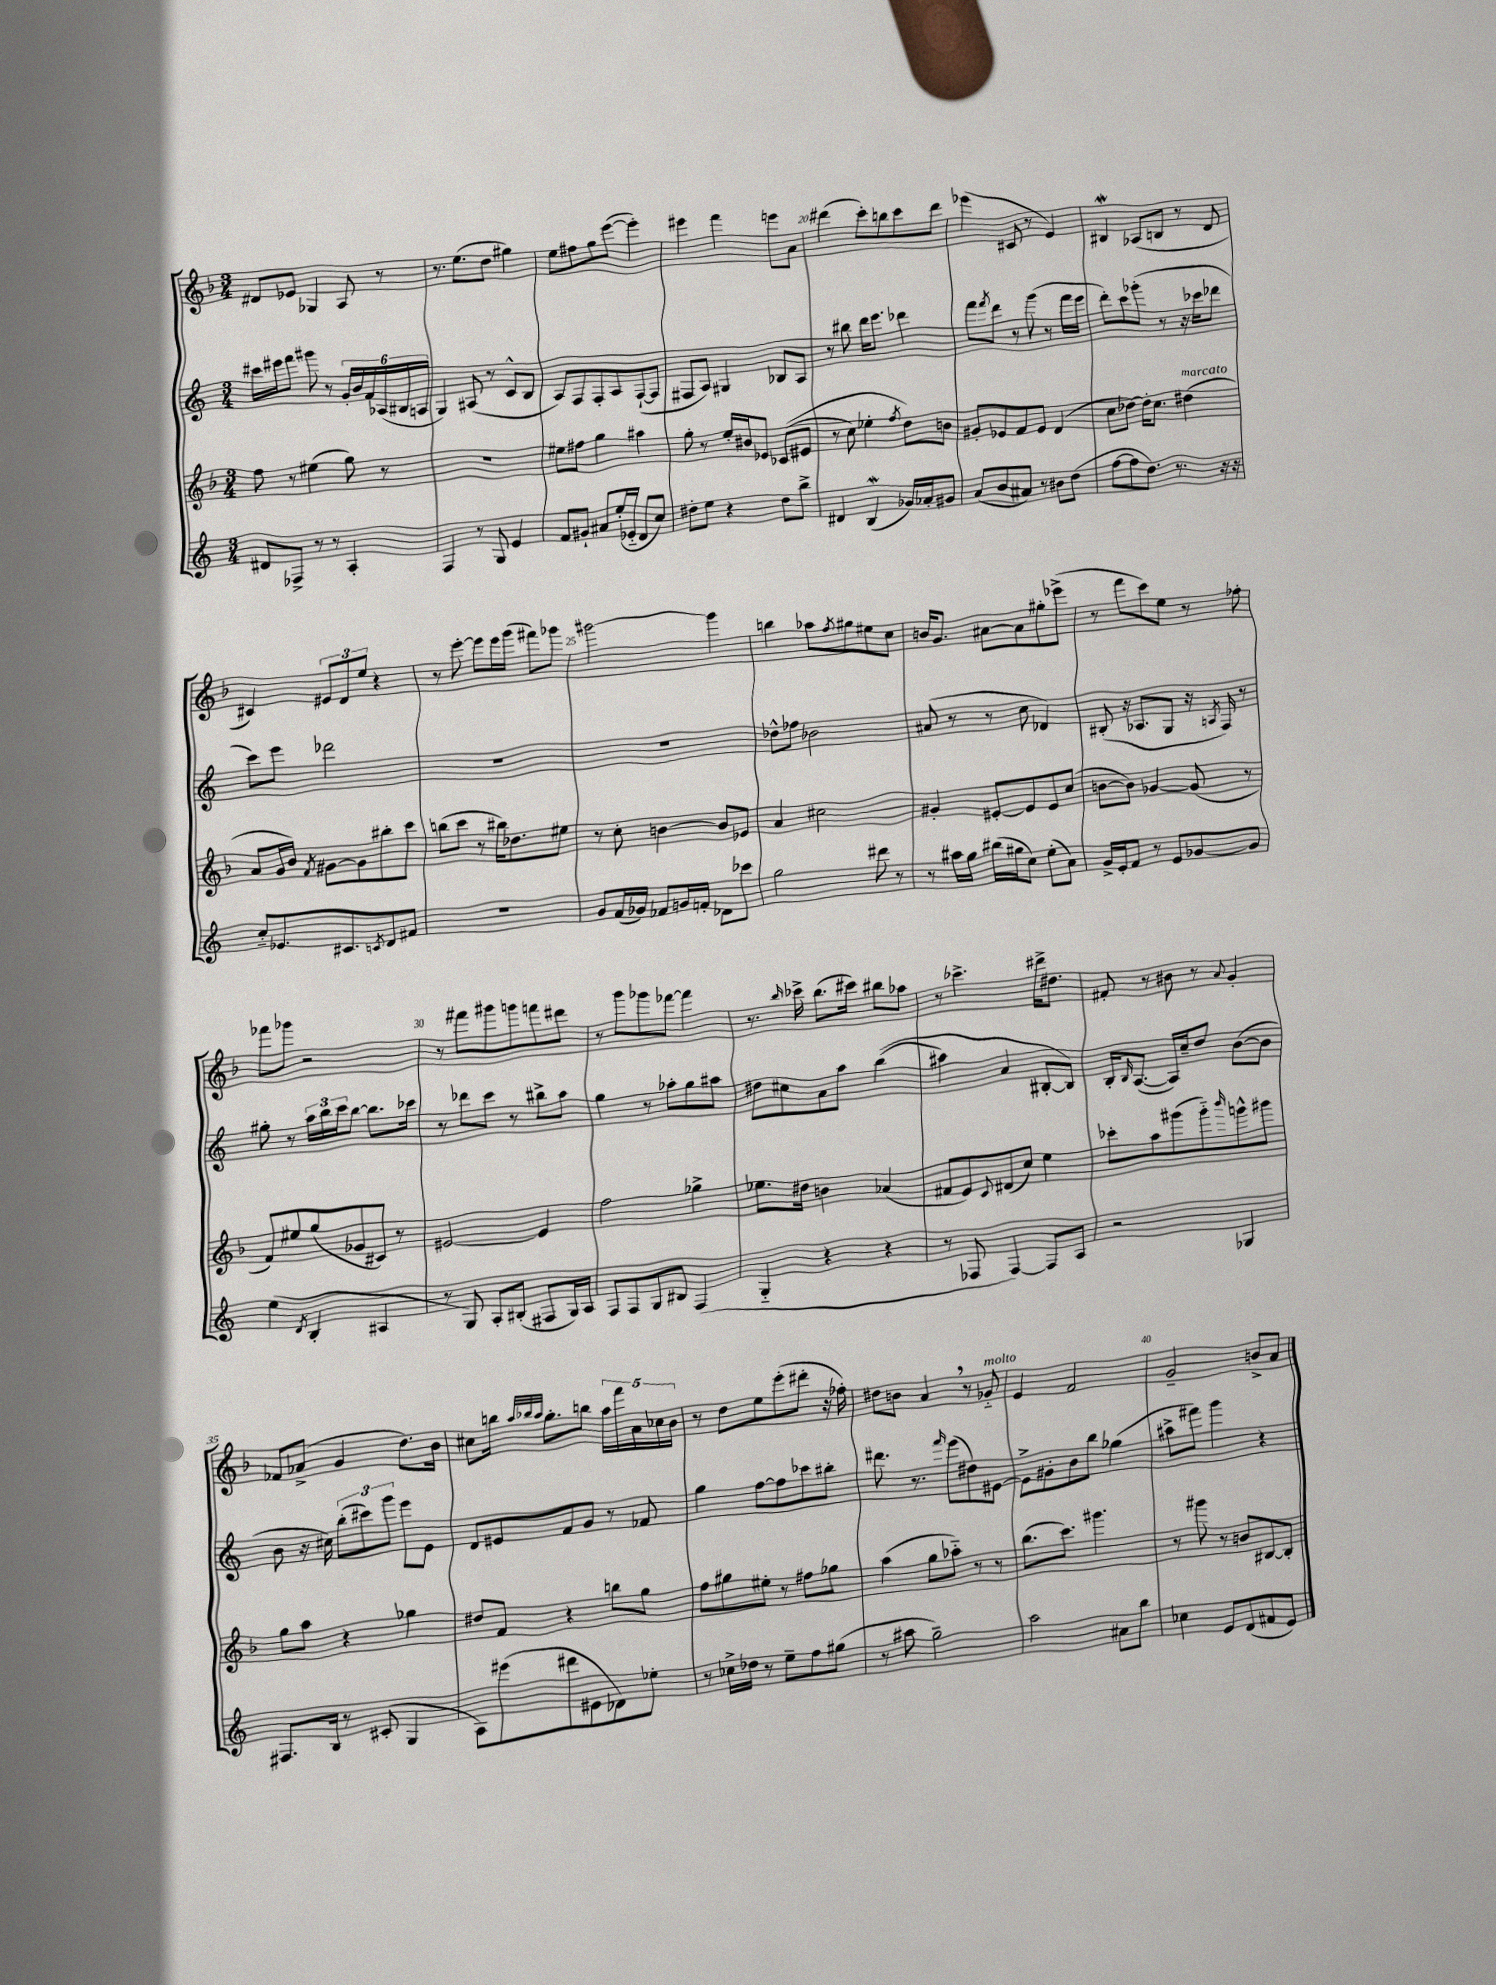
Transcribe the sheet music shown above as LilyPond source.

<<
\new StaffGroup <<
\new Staff = "s0" {
    \clef treble \key f \major \numericTimeSignature \time 3/4
    dis'8 ees'8 ges4 a8 r8 |
    r8. e''8.( d''8 gis''4) |
    e''8 fis''8 g''8 e'''8~( e'''4-.) |
    eis'''4 f'''4 e'''8 a'8 |
    dis'''4( c'''8-.) b''8 c'''8 dis'''8 |
    ees'''4( cis'8 r8 e'4) |
    bis4\mordent aes8( b8 r8 d'8 |
    cis'4) \tuplet 3/2 { eis'8 d'8 e''8 } r4 |
    r8 e'''8~-. e'''8 e'''16 g'''16( fis'''8) ges'''8 |
    gis'''2~ gis'''4 |
    b''4 aes''8 \acciaccatura { f''8 } gis''8 eis''8 c''8 |
    b'16 g'8. ais'8~ ais'8 gis''8-. ees'''8->( |
    r8 f'''8 c'''8) e''8 r8 fes''8-. |
    fes'''8 ges'''8 r2 |
    r8 fis'''8 gis'''8 g'''8 f'''8 dis'''8 |
    r8 g'''8 ges'''8 fes'''8~ fes'''4 |
    r8. \grace { bes''16 } ces'''16-> bes''8.( cis'''16) bis''8 aes''8 |
    r8 ces'''4.-> dis'''16-> dis''8. |
    fis'8-. r8 bis'8 r8 \appoggiatura { a'8 } g'4-. |
    fes'8 aes'8->( g'4 d''8.) bes'16 |
    cis''8 b''16 \grace { a''32 bes''32 a''32 } g''8.-. b''8 \tuplet 5/4 { a''16 f'''16 a'16 ces''16 bes'16 } |
    r8 d''8 e''8 e'''8-.( dis'''8-. r16 fes''16-.) |
    dis''8 b'8 a'4 \breathe r8 ges'8-_^\markup { \italic "molto" } |
    e'4 f'2 |
    g'2-- b'8-> a'8 \bar "|." |
}
\new Staff = "s1" {
    \clef treble \key c \major \numericTimeSignature \time 3/4
    cis'''16 eis'''16 f'''8 gis'''8 r8 \tuplet 6/4 { g'16-. b'16 f'16 aes16( bis16 a16 } |
    g4) ais8( r8 c'8-^ b8 |
    a8) f8 f8-. a8 f8~-!( f8 |
    fis8 a8) gis4 bes8 a8 |
    r8 bis''8 d'''16 e'''8. des'''4 |
    f'''8 \acciaccatura { f'''8 } d'''8 r8 g'''8( r8 f'''16 e'''16 |
    d'''8-.) c'''8 ges'''8-.( r8 r16 ces'''16 des'''8 |
    c'''8) e'''8 des'''2 |
    R2. |
    R2. |
    des''8-^ fes''8 bes'2 |
    ais'8( r8 r8 c''8 des'4) |
    bis8-.( r16 aes8. g8 r16 \acciaccatura { a8 } f16) r8 |
    gis''8-. r8 \tuplet 3/2 { a''16 b''16 c'''16 } b''8~ b''8. ces'''16 |
    r8 des'''8 c'''8 r8 bis''8-> a''8 |
    g''4 r8 aes''8-. g''8 ais''8 |
    dis''8 cis''8 a'8 a''8 b''4(\( |
    ais''4) a'4 bis8~-. bis8\) |
    b16-. \grace { b16 } a8.~( a16) c''16-- d''8 b'8~( b'8 |
    b'8 r16 cis''16) \tuplet 3/2 { b''8-.( cis'''8) g'''8 } e'''8 e'8 |
    d'8 eis'8 f'8 g'8 r8 fes'8 |
    g''4 f''8~ f''8 ces'''8 bis''8-. |
    dis'''8. r8. \grace { f'''16 } e'''8( dis''8) eis'8~ |
    eis'8-> gis'8-. b'8 b''8 ges''4( |
    ais''8-> fis'''8) g'''4 r4 \bar "|." |
}
\new Staff = "s2" {
    \clef treble \key f \major \numericTimeSignature \time 3/4
    f''8 r8 eis''4( g''8) r8 |
    R2. |
    eis''8 fis''8 g''4 ais''4 |
    g''8-. r8 e''16-. bis'16 ees'8 ces'8(\( eis'8 |
    r8 c''8) ees''4-. \acciaccatura { f''8 } d''8\) b'8 |
    gis'8-. ees'8 f'8 ees'8 d'4( |
    c''8 des''8~) des''16-. c''8. dis''4^\markup { \italic "marcato" }( |
    a'8 g'16 bes'16) \acciaccatura { f'8 } gis'8~ gis'8 bis''8-. c'''8 |
    b''8( c'''8 r8 bis''16) des''8. eis''8 |
    r8 c''8-. b'4~ b'8 ees'8 |
    a'4 cis''2 |
    gis'4-. eis'8~-. eis'8 eis'8 c''8( |
    b'8~ b'8) ges'4~ ges'8( r8 |
    f'8) eis''8 g''8( ges'8 cis'8) r8 |
    eis'2~ eis'4 |
    f''2 ges''4-> |
    ees''8. dis''16 b'4 aes'4( |
    fis'8 e'8) \appoggiatura { c'8 } dis'8( c''8) e''4 |
    ces'''8-. a''8 gis'''8( gis'''8-_) \grace { bes'''16 } g'''8-^ gis'''8 |
    g''8 a''8 r4 ges''4 |
    dis''8 f'8 r4 b''8 g''8 |
    f''8 gis''8 eis''8-. r8 fis''8 ges''8 |
    a''4( g''8 aes''8-_) r8 r8 |
    bes''8.( c'''8.) gis'''4. |
    r8 gis'''8 r8 b'8 bis8~ bis8-. \bar "|." |
}
\new Staff = "s3" {
    \clef treble \key c \major \numericTimeSignature \time 3/4
    dis'8 fes8-> r8 r8 a4-. |
    f4 r8 g8 e'4 |
    f'8 gis'8-! ais'8 e''16-.( ees'16-_ d'8 c''8) |
    dis''8-. e''8 r4 dis''8 b''8-> |
    dis'4 b4\mordent( ges'16) aes'16-. gis'8 |
    a'8( b'8 ais'8) r8 bis'8 d''8( |
    f''8~ f''8 d''8.) r8. r16 r16 |
    c''8-_ ees'8. cis'8. \acciaccatura { c'8 } d'8 fis'8 |
    R2. |
    g'8 f'16( ges'16) fes'8 g'16 f'16-. des'8 ces'''8 |
    g''2 dis'''8 r8 |
    r8 ais''16 g''16 bis''16( gis''16 c''8) e''8-.( a'8) |
    g'16-> e'16-. f'8 r8 e'8 ges'8~ ges'8 |
    e''4( \acciaccatura { d'8 } b4-. ais4 |
    r8 g8) a8-. bis8-.( fis8 g16) a16 |
    f8 f8 g8 bis8 f4( |
    g4-_ r4 r4 |
    r8 fes8 fes4~) fes8 a8 |
    r2 ges4 |
    fis8. b16 r8 cis'8-.( g4 |
    a8) eis'''8( dis'''8 eis'8 des'8) ees''8-. |
    r8 ces''16-> des''16 r8 e''8-- f''8 gis''8( |
    r8 ais''8 g''2--) |
    a''2 ais'8 b''8 |
    ces''4 e'8 d'8( fis'8 e'8) \bar "|." |
}
>>
>>
\layout { \context { \Score currentBarNumber = #16 \override BarNumber.break-visibility = ##(#f #t #t) barNumberVisibility = #(every-nth-bar-number-visible 5) } }
